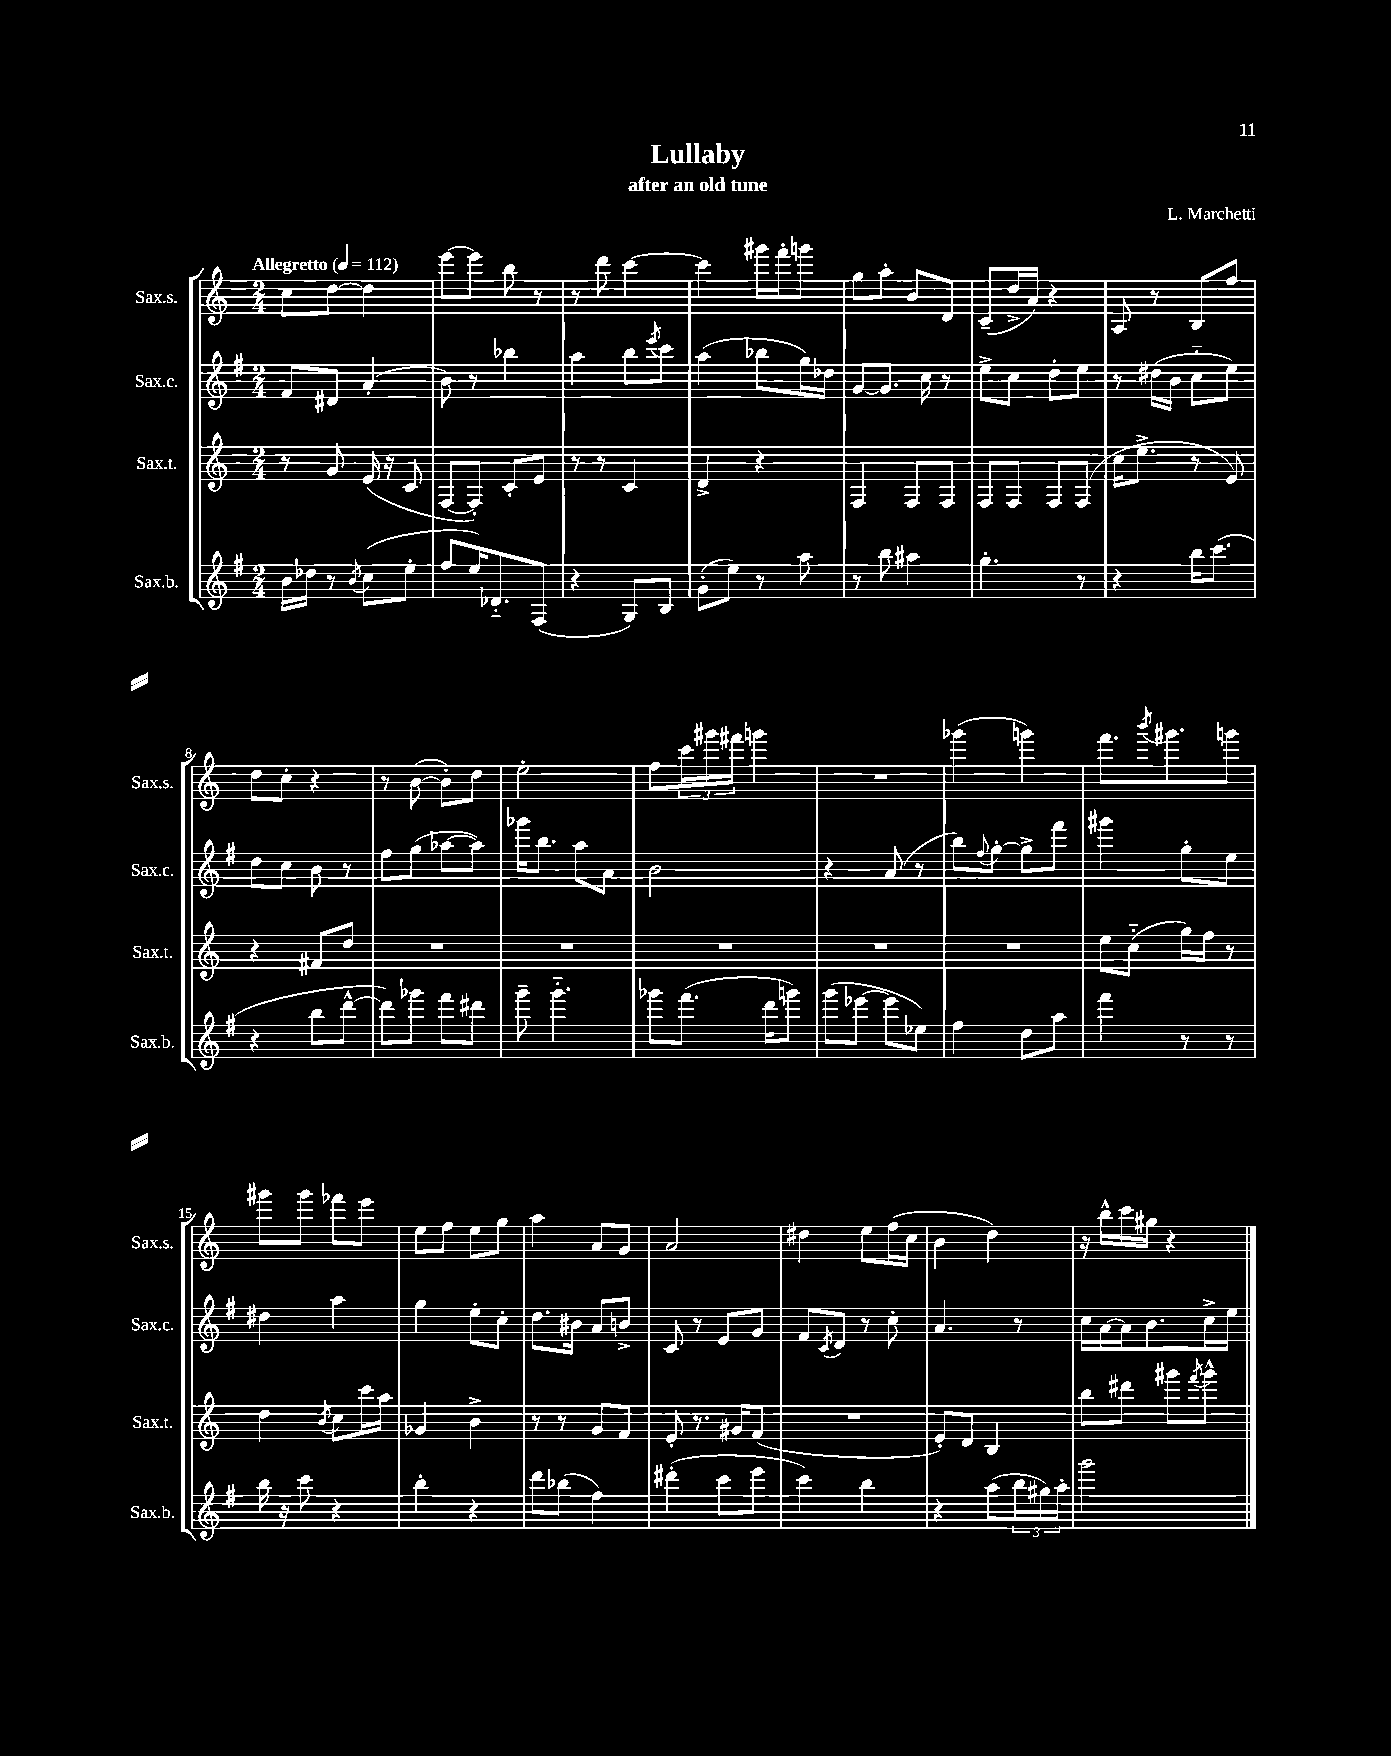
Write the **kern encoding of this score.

**kern	**kern	**kern	**kern
*part4	*part3	*part2	*part1
*staff4	*staff3	*staff2	*staff1
*I"Sax.b.	*I"Sax.t.	*I"Sax.c.	*I"Sax.s.
*I'Sax.b.	*I'Sax.t.	*I'Sax.c.	*I'Sax.s.
*clefG2	*clefG2	*clefG2	*clefG2
*k[f#]	*k[]	*k[f#]	*k[]
*M2/4	*M2/4	*M2/4	*M2/4
*MM112	*MM112	*MM112	*MM112
=1	=1	=1	=1
!	!	!	!LO:TX:a:B:t=Allegretto
16b\LL	8r	8f#/L	8cc\L
16dd-X\JJ	.	.	.
8r	8g/	8d#X/J	[8dd\J
8qb/	.	.	.
(8cc\L	(16e/	(4a'/	4dd\]
.	16r	.	.
8ee'\J	8c/	.	.
=2	=2	=2	=2
8ff#/L	[8F/L	8b\)	[8eee\L
16ee/K)	8F'/J])	8r	8eee\J]
8.d-X/	.	.	.
.	8c'/L	4bb-X\	8bb\
(8F#/J	8e/J	.	8r
=3	=3	=3	=3
4r	8r	4aa\	8r
.	8r	.	8ddd\
8G/L)	4c/	8bb\L	[4ccc\
.	.	8qeee/	.
8B/J	.	8ccc\J	.
=4	=4	=4	=4
(8g'\L	4d^/	(4aa\	4ccc\]
8ee\J)	.	.	.
8r	4r	8bb-X\L	16ggg#X\LL
.	.	.	16fff'\J
8aa\	.	16gg\L)	8gggn\J
.	.	16dd-X\JJ	.
=5	=5	=5	=5
8r	4F/	[8g/L	8gg\L
8bb\	.	8.g/J]	8aa'\J
4aa#X\	8F/L	.	8b/L
.	.	16cc\	.
.	8F/J	8r	8d/J
=6	=6	=6	=6
4.gg'\	8F/L	8ee^\L	(8c~/L
.	8F/J	8cc\J	16dd^/L
.	.	.	16a/JJ)
.	8F/L	8dd'\L	4r
8r	(8F/J	8ee\J	.
=7	=7	=7	=7
4r	16cc\KL	8r	8A/
.	8.ee^\J	.	.
.	.	(16dd#X\LL	8r
.	.	16b\JJ	.
16bb\KL	8r	8cc\L	8B/L
(8.ccc\J	.	.	.
.	8e/)	8ee\J)	8ff/J
!!LO:LB:g=z
=8	=8	=8	=8
4r	4r	8dd\L	8dd\L
.	.	8cc\J	8cc'\J
8bb\L	8f#X/L	8b\	4r
[8ddd^^\J	8dd/J	8r	.
=9	=9	=9	=9
8ddd\L])	2r	8ff#\L	8r
8ggg-X\J	.	(8gg\J	([8b\
8fff#\L	.	[8aa-X\L	8b'\L])
8ddd#X\J	.	8aa-\J])	8dd\J
=10	=10	=10	=10
8ggg~\	2r	16ggg-X\KL	2ee'\
.	.	8.bb\J	.
4.ggg\	.	.	.
.	.	8aa\L	.
.	.	8a\J	.
=11	=11	=11	=11
8ggg-X\L	2r	2b\	8ff\L
(8.fff#\J	.	.	24ccc\L
.	.	.	24ggg#X\
.	.	.	24fff#X\JJ
.	.	.	4gggn\
16ddd\KL	.	.	.
8gggn\J)	.	.	.
=12	=12	=12	=12
(8ggg\L	2r	4r	2r
[8eee-X\J	.	.	.
8eee-\L]	.	(8a/	.
8ee-X\J)	.	8r	.
=13	=13	=13	=13
4ff#\	2r	8bb\L)	(4ggg-X\
.	.	8qqff#/	.
.	.	[8gg'\J	.
8dd\L	.	8gg^\L]	4gggn\)
8aa\J	.	8fff#\J	.
=14	=14	=14	=14
4fff#\	8ee\L	4ggg#X\	8.fff\L
.	(8cc\J	.	.
.	.	.	8qbbb/
.	.	.	8.ggg#X\
8r	16gg\LL)	8gg'\L	.
.	16ff\JJ	.	.
8r	8r	8ee\J	8gggn\J
!!LO:LB:g=z
=15	=15	=15	=15
16bb\	4dd\	4dd#X\	8ggg#X\L
16r	.	.	.
8ccc\	.	.	8ggg#\J
.	8qb/	.	.
4r	8cc\L	4aa\	8fff-X\L
.	16ccc\L	.	8eee\J
.	16aa\JJ	.	.
=16	=16	=16	=16
4bb'\	4g-X/	4gg\	8ee\L
.	.	.	8ff\J
4r	4b^\	8ee'\L	8ee\L
.	.	8cc'\J	8gg\J
=17	=17	=17	=17
8ddd\L	8r	8.dd\L	4aa\
(8bb-X\J	8r	.	.
.	.	16b#X\Jk	.
4ff#\)	8g/L	8a/L	8a/L
.	8f/J	8bn^/J	8g/J
=18	=18	=18	=18
(4ddd#X'\	8e'/	8c/	2a/
.	8.r	8r	.
8ccc\L	.	8e/L	.
.	16g#X/KL	.	.
8eee\J	(8f/J	8g/J	.
=19	=19	=19	=19
4ccc\)	2r	8f#/L	4dd#X\
.	.	8qc/	.
.	.	8d/J	.
4bb\	.	8r	8ee\L
.	.	8cc'\	(16ff\L
.	.	.	16cc\JJ
=20	=20	=20	=20
4r	8e'/L)	4.a/	4b\
.	8d/J	.	.
(8aa\L	4B/	.	4dd\)
24bb\L	.	8r	.
24gg#X\)	.	.	.
24aa'\JJ	.	.	.
=21	=21	=21	=21
2ggg\	8bb\L	16cc\LL	16r
.	.	[16a\	16bb^^\LL
.	8ddd#X\J	16a\J]	16ccc\
.	.	8.b\	16gg#X\JJ
.	8ggg#X\L	.	4r
.	8qfff/	.	.
.	8ggg#^^\J	16cc^\L	.
.	.	16ee\JJ	.
==	==	==	==
*-	*-	*-	*-
